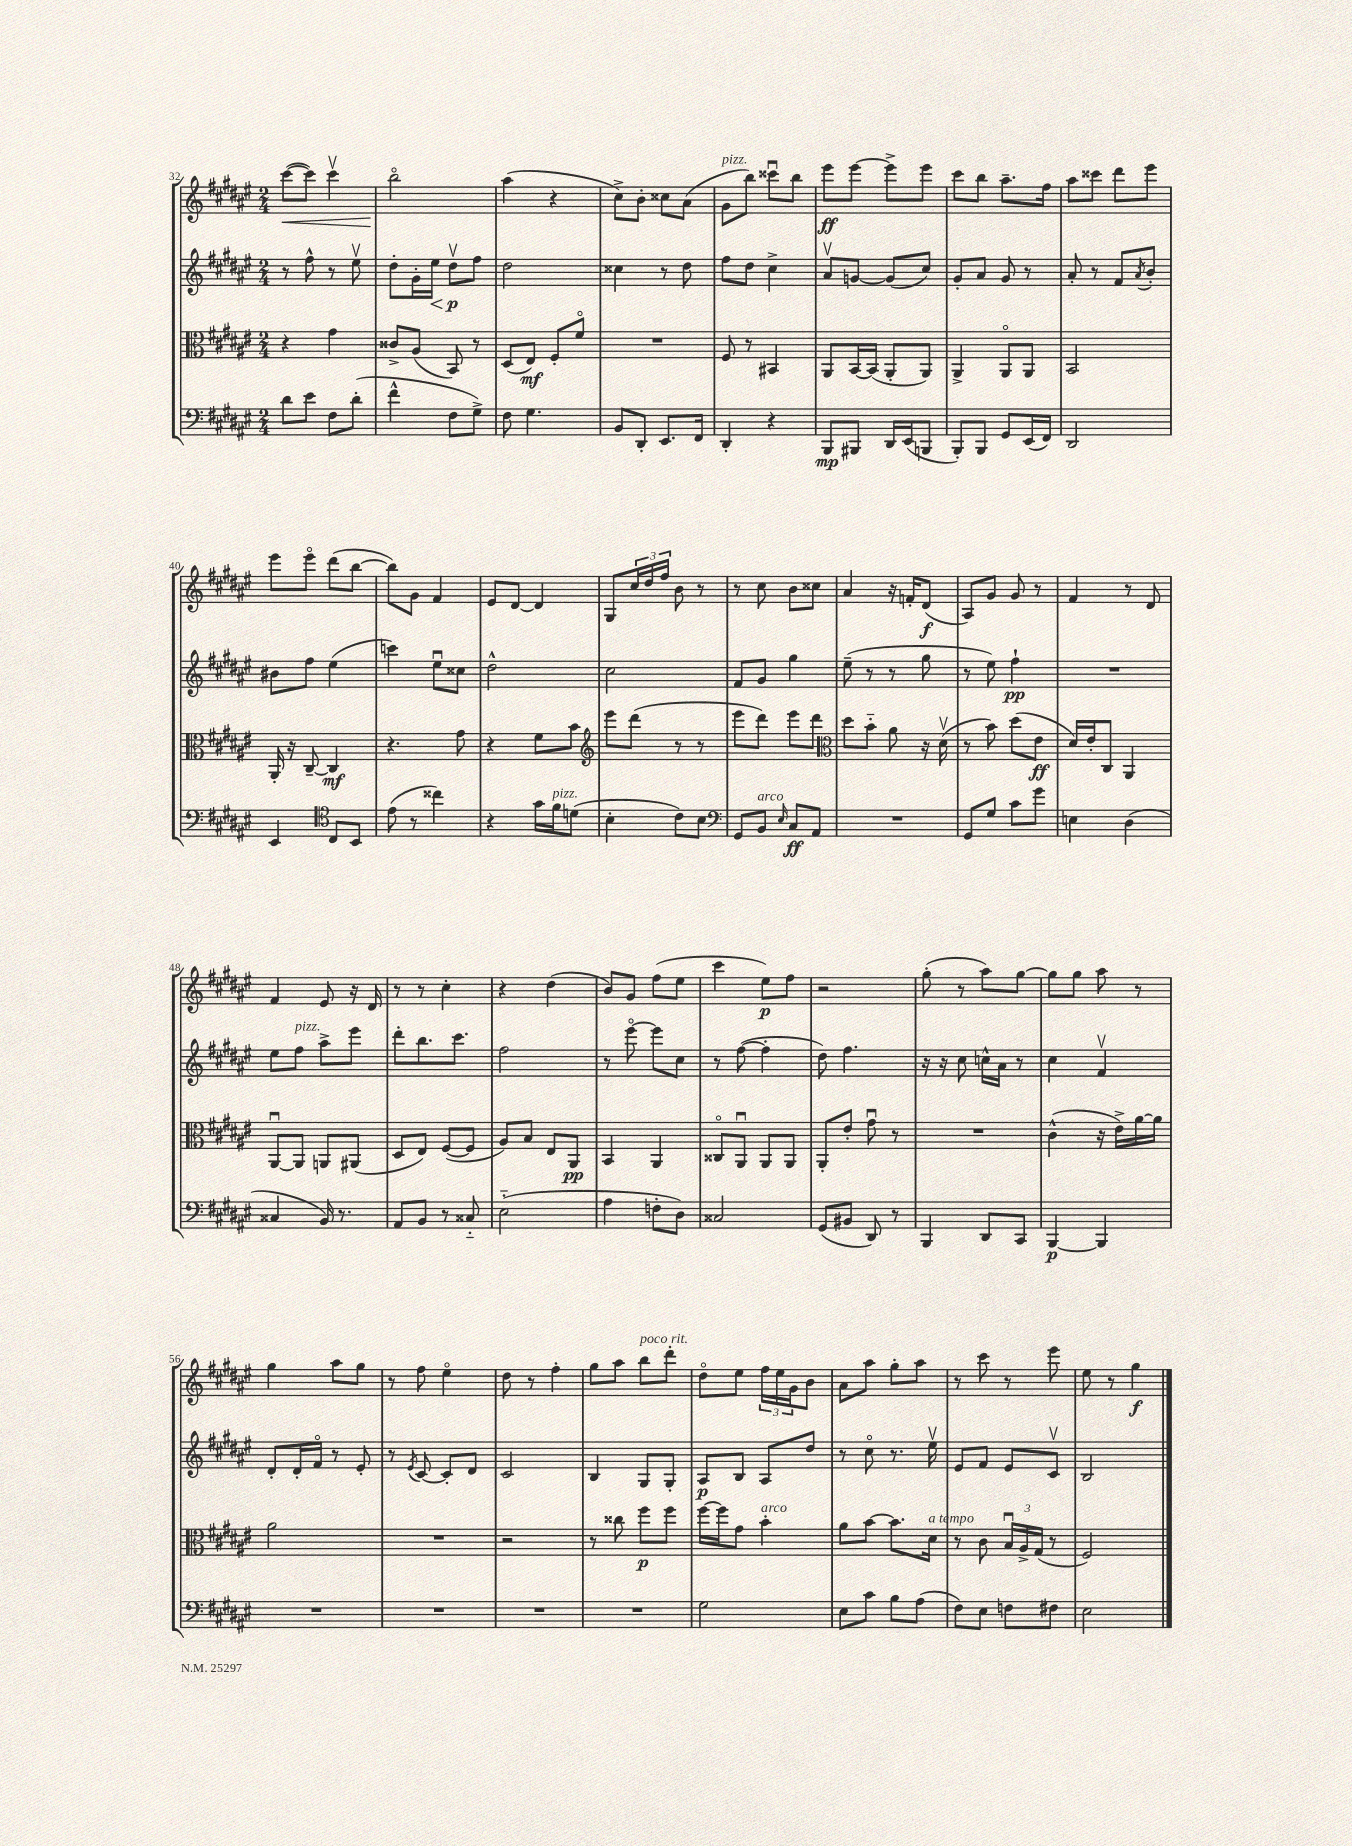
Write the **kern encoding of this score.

**kern	**dynam	**kern	**dynam	**kern	**dynam	**kern	**dynam
*part4	*part4	*part3	*part3	*part2	*part2	*part1	*part1
*staff4	*staff4	*staff3	*staff3	*staff2	*staff2	*staff1	*staff1
*clefF4	*	*clefC3	*	*clefG2	*	*clefG2	*
*k[f#c#g#d#a#e#]	*	*k[f#c#g#d#a#e#]	*	*k[f#c#g#d#a#e#]	*	*k[f#c#g#d#a#e#]	*
*M2/4	*	*M2/4	*	*M2/4	*	*M2/4	*
=32	=32	=32	=32	=32	=32	=32	=32
!	!	!	!	!	!	!	!LO:HP:b
8d#\L	.	4r	.	8r	.	([8ccc#\L	<
8e#\J	.	.	.	8ff#^^\	.	8ccc#\J])	.
8F#\L	.	4g#\	.	8r	.	4ccc#v\	.
(8d#'\J	.	.	.	8ee#v\	.	.	.
=33	=33	=33	=33	=33	=33	=33	=33
4f#^^\	.	8c##X^/L	.	8dd#'\L	.	2bb\	.
.	.	(8A#/J	.	16g#'\L	.	.	.
!	!	!	!	!	!LO:HP:b	!	!
.	.	.	.	16ee#\JJ	<	.	.
8F#\L	.	8BB/)	.	8dd#v\L	p	.	.
8G#^\J)	.	8r	.	8ff#\J	[	.	.
.	.	.	.	.	.	.	[
=34	=34	=34	=34	=34	=34	=34	=34
8F#\	.	(8D#/L	.	2dd#\	.	(4aa#\	.
4.G#\	.	8E#/J)	mf	.	.	.	.
.	.	8F#'/L	.	.	.	4r	.
.	.	8f#/J	.	.	.	.	.
=35	=35	=35	=35	=35	=35	=35	=35
8BB/L	.	2r	.	4cc##X\	.	8cc#^\L)	.
8DD#'/J	.	.	.	.	.	8b'\J	.
8.EE#/L	.	.	.	8r	.	8cc##X\L	.
.	.	.	.	8dd#\	.	(8a#\J	.
16FF#/Jk	.	.	.	.	.	.	.
=36	=36	=36	=36	=36	=36	=36	=36
!	!	!	!	!	!	!LO:TX:a:i:t=pizz.	!
4DD#'/	.	8F#/	.	8ff#\L	.	8g#\L	.
.	.	8r	.	8dd#\J	.	8bb\J)	.
4r	.	4BB#X/	.	4cc#^\	.	8ccc##Xu\L	.
.	.	.	.	.	.	8bb\J	.
=37	=37	=37	=37	=37	=37	=37	=37
8BBB/L	mp	8AA#/L	.	8a#v/L	.	8eee#\L	ff
8BBB#X/J	.	[16BB/L	.	[8gn/J	.	[8eee#\J	.
.	.	(16BB/JJ]	.	.	.	.	.
16DD#/LL	.	8AA#'/L	.	(8g/L]	.	8eee#^\L]	.
(16EE#/J	.	.	.	.	.	.	.
8BBBn/J	.	8AA#/J)	.	8cc#/J)	.	8eee#\J	.
=38	=38	=38	=38	=38	=38	=38	=38
8BBB'/L)	.	4AA#^/	.	8g#'/L	.	8ccc#\L	.
8BBB/J	.	.	.	8a#/J	.	8bb\J	.
8GG#/L	.	8AA#/L	.	8g#/	.	8.aa#~\L	.
(16EE#/L	.	8AA#/J	.	8r	.	.	.
16FF#/JJ)	.	.	.	.	.	16ff#\Jk	.
=39	=39	=39	=39	=39	=39	=39	=39
2DD#/	.	2BB/	.	8a#'/	.	8aa#\L	.
.	.	.	.	8r	.	8ccc##X\J	.
.	.	.	.	8f#/L	.	8ddd#\L	.
.	.	.	.	8qa#/	.	.	.
.	.	.	.	8b'/J	.	8eee#\J	.
!!LO:LB:g=z
=40	=40	=40	=40	=40	=40	=40	=40
4EE#/	.	16AA#'/	.	8b#X\L	.	8eee#\L	.
.	.	16r	.	.	.	.	.
.	.	[8C#~/	.	8ff#\J	.	8eee#\J	.
*clefC4	*	*	*	*	*	*	*
8C#/L	.	4C#/]	mf	(4ee#\	.	(8ddd#\L	.
8BB/J	.	.	.	.	.	[8bb\J	.
=41	=41	=41	=41	=41	=41	=41	=41
(8e#\	.	4.r	.	4cccn\)	.	8bb\L])	.
8r	.	.	.	.	.	8g#\J	.
4cc##X\)	.	.	.	8ee#u\L	.	4f#/	.
.	.	8g#\	.	8cc##X\J	.	.	.
=42	=42	=42	=42	=42	=42	=42	=42
4r	.	4r	.	2dd#^^\	.	8e#/L	.
.	.	.	.	.	.	[8d#/J	.
16g#\LL	.	8f#\L	.	.	.	4d#/]	.
!LO:TX:a:i:t=pizz.	!	!	!	!	!	!	!
16f#\J	.	.	.	.	.	.	.
(8dn\J	.	8b\J	.	.	.	.	.
=43	=43	=43	=43	=43	=43	=43	=43
*	*	*clefG2	*	*	*	*	*
4B'\	.	8eee#\L	.	2cc#\	.	8G#/L	.
.	.	(8ddd#\J	.	.	.	24cc#/L	.
.	.	.	.	.	.	24dd#/	.
.	.	.	.	.	.	24ff#/JJ	.
8c#\L)	.	8r	.	.	.	8b\	.
8B\J	.	8r	.	.	.	8r	.
=44	=44	=44	=44	=44	=44	=44	=44
*clefF4	*	*	*	*	*	*	*
8GG#/L	.	8eee#\L	.	8f#/L	.	8r	.
!LO:TX:a:i:t=arco	!	!	!	!	!	!	!
8BB/J	.	8ddd#\J)	.	8g#/J	.	8cc#\	.
16qqE#/	.	.	.	.	.	.	.
8C#/L	ff	8eee#\L	.	4gg#\	.	8b\L	.
8AA#/J	.	8ddd#\J	.	.	.	8cc##X\J	.
=45	=45	=45	=45	=45	=45	=45	=45
*	*	*clefC3	*	*	*	*	*
2r	.	8dd#\L	.	(8ee#~\	.	4a#/	.
.	.	8b\J	.	8r	.	.	.
.	.	8a#\	.	8r	.	16r	.
.	.	.	.	.	.	16fn'/KL	.
.	.	16r	.	8gg#\	.	(8d#/J	f
.	.	(16d#v\	.	.	.	.	.
=46	=46	=46	=46	=46	=46	=46	=46
8GG#/L	.	8r	.	8r	.	8A#/L)	.
8G#/J	.	8b\)	.	8ee#\)	.	8g#/J	.
8c#\L	.	(8dd#\L	.	4ff#`\	pp	8g#/	.
8g#\J	.	8e#\J	ff	.	.	8r	.
=47	=47	=47	=47	=47	=47	=47	=47
4En\	.	16d#/LL)	.	2r	.	4f#/	.
.	.	16e#'/J	.	.	.	.	.
.	.	8C#/J	.	.	.	.	.
(4D#\	.	4AA#/	.	.	.	8r	.
.	.	.	.	.	.	8d#/	.
!!LO:LB:g=z
=48	=48	=48	=48	=48	=48	=48	=48
4C##X/	.	[8AA#u/L	.	8ee#\L	.	4f#/	.
!	!	!	!	!LO:TX:a:i:t=pizz.	!	!	!
.	.	8AA#/J]	.	8ff#\J	.	.	.
16BB/)	.	8AAn/L	.	8aa#^\L	.	8e#/	.
8.r	.	.	.	.	.	.	.
.	.	(8AA#X/J	.	8eee#\J	.	16r	.
.	.	.	.	.	.	16d#/	.
=49	=49	=49	=49	=49	=49	=49	=49
8AA#/L	.	8D#/L	.	8ddd#'\L	.	8r	.
8BB/J	.	8E#/J)	.	8.bb\	.	8r	.
8r	.	([8F#/L	.	.	.	4cc#'\	.
.	.	.	.	8.ccc#\J	.	.	.
8C##X/	.	8F#/J]	.	.	.	.	.
=50	=50	=50	=50	=50	=50	=50	=50
(2E#\	.	8A#/L)	.	2ff#\	.	4r	.
.	.	8B/J	.	.	.	.	.
.	.	8E#/L	.	.	.	(4dd#\	.
.	.	8AA#/J	pp	.	.	.	.
=51	=51	=51	=51	=51	=51	=51	=51
4A#\	.	4BB/	.	8r	.	8b/L)	.
.	.	.	.	[8eee#\	.	8g#/J	.
8Fn'\L	.	4AA#/	.	8eee#\L]	.	(8ff#\L	.
8D#\J)	.	.	.	8cc#\J	.	8ee#\J	.
=52	=52	=52	=52	=52	=52	=52	=52
2C##X/	.	8C##X/L	.	8r	.	4ccc#\	.
.	.	8AA#u/J	.	([8ff#\	.	.	.
.	.	8AA#/L	.	4ff#'\]	.	8ee#\L)	p
.	.	8AA#/J	.	.	.	8ff#\J	.
=53	=53	=53	=53	=53	=53	=53	=53
(8GG#/L	.	8AA#'/L	.	8dd#\)	.	2r	.
8BB#X/J	.	8e#'/J	.	4.ff#\	.	.	.
8DD#/)	.	8g#u\	.	.	.	.	.
8r	.	8r	.	.	.	.	.
=54	=54	=54	=54	=54	=54	=54	=54
4BBB/	.	2r	.	16r	.	(8gg#'\	.
.	.	.	.	16r	.	.	.
.	.	.	.	8cc#\	.	8r	.
8DD#/L	.	.	.	16ccn^^\LL	.	8aa#\L)	.
.	.	.	.	16a#\JJ	.	.	.
8CC#/J	.	.	.	8r	.	[8gg#\J	.
=55	=55	=55	=55	=55	=55	=55	=55
[4BBB/	p	(4c#^^\	.	4cc#\	.	8gg#\L]	.
.	.	.	.	.	.	8gg#\J	.
4BBB/]	.	16r	.	4f#v/	.	8aa#\	.
.	.	16e#^\LL)	.	.	.	.	.
.	.	[16a#\	.	.	.	8r	.
.	.	16a#\JJ]	.	.	.	.	.
!!LO:LB:g=z
=56	=56	=56	=56	=56	=56	=56	=56
2r	.	2a#\	.	8d#'/L	.	4gg#\	.
.	.	.	.	16d#'/L	.	.	.
.	.	.	.	16f#/JJ	.	.	.
.	.	.	.	8r	.	8aa#\L	.
.	.	.	.	8e#'/	.	8gg#\J	.
=57	=57	=57	=57	=57	=57	=57	=57
2r	.	2r	.	8r	.	8r	.
.	.	.	.	8qe#/	.	.	.
.	.	.	.	[8c#/	.	8ff#\	.
.	.	.	.	8c#'/L]	.	4ee#\	.
.	.	.	.	8d#/J	.	.	.
=58	=58	=58	=58	=58	=58	=58	=58
2r	.	2r	.	2c#/	.	8dd#\	.
.	.	.	.	.	.	8r	.
.	.	.	.	.	.	4ff#'\	.
=59	=59	=59	=59	=59	=59	=59	=59
2r	.	8r	.	4B/	.	8gg#\L	.
.	.	8cc##X\	.	.	.	8aa#\J	.
!	!	!	!	!	!	!LO:TX:a:i:t=poco rit.	!
.	.	8ff#\L	p	8G#/L	.	8bb\L	.
.	.	8ff#\J	.	8G#'/J	.	8ddd#'\J	.
=60	=60	=60	=60	=60	=60	=60	=60
2G#\	.	[16ff#\LL	.	8A#/L	p	8dd#\L	.
.	.	16ff#\J]	.	.	.	.	.
.	.	8g#\J	.	8B/J	.	8ee#\J	.
!	!	!LO:TX:a:i:t=arco	!	!	!	!	!
.	.	4b'\	.	8A#/L	.	24ff#\LL	.
.	.	.	.	.	.	24ee#\	.
.	.	.	.	.	.	24g#\J	.
.	.	.	.	8dd#/J	.	8b\J	.
=61	=61	=61	=61	=61	=61	=61	=61
8E#\L	.	8a#\L	.	8r	.	8a#\L	.
8c#\J	.	[8b\J	.	8cc#\	.	8aa#\J	.
8B\L	.	8.b\L]	.	8.r	.	8gg#'\L	.
(8A#\J	.	.	.	.	.	8aa#\J	.
!	!	!LO:TX:a:i:t=a tempo	!	!	!	!	!
.	.	16d#\Jk	.	16ee#v\	.	.	.
=62	=62	=62	=62	=62	=62	=62	=62
8F#\L)	.	8r	.	8e#/L	.	8r	.
8E#\J	.	8c#\	.	8f#/J	.	8ccc#\	.
8Fn\L	.	24Bu/LL	.	8e#/L	.	8r	.
.	.	24A#^/	.	.	.	.	.
.	.	(24G#/JJ	.	.	.	.	.
8F#X\J	.	8r	.	8c#v/J	.	8eee#\	.
=63	=63	=63	=63	=63	=63	=63	=63
2E#\	.	2F#/)	.	2B/	.	8ee#\	.
.	.	.	.	.	.	8r	.
.	.	.	.	.	.	4gg#\	f
==	==	==	==	==	==	==	==
*-	*-	*-	*-	*-	*-	*-	*-
